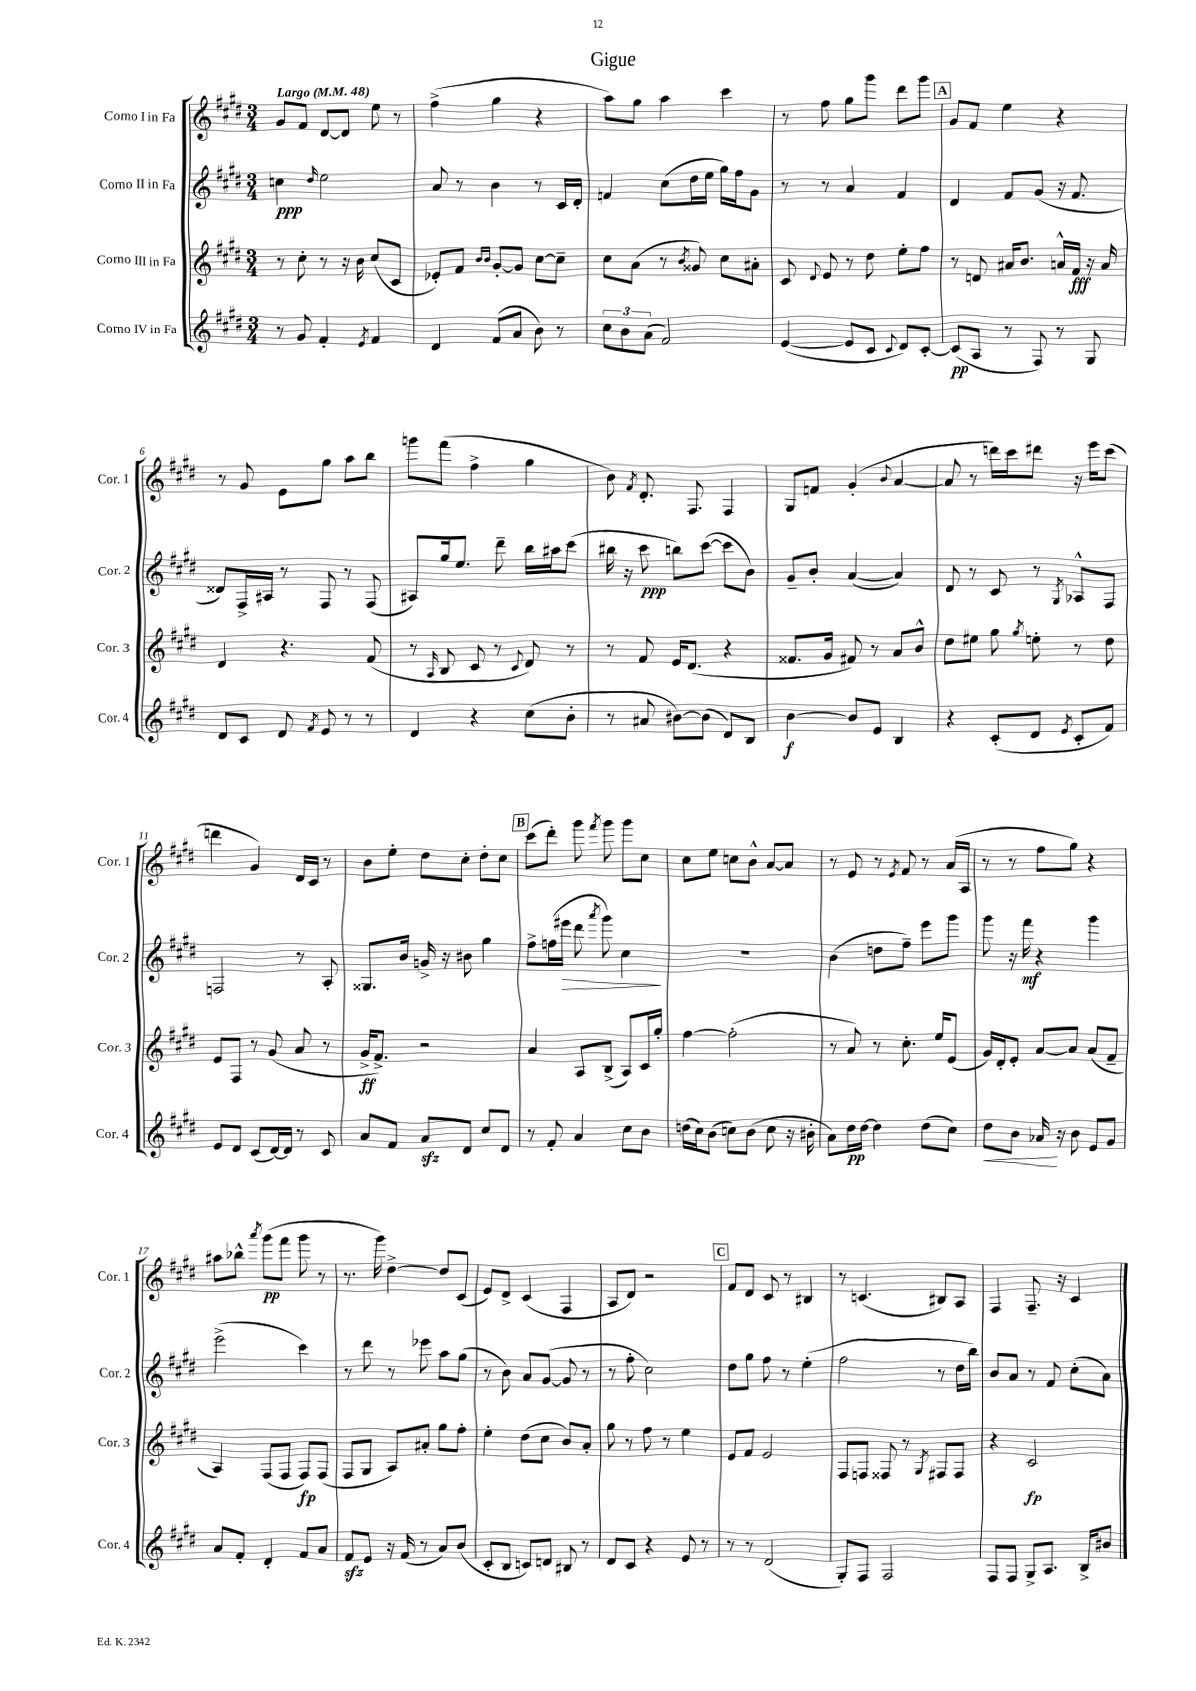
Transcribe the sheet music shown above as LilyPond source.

\header { title = "Gigue" }
<<
\new StaffGroup <<
\new Staff = "s0" \with { instrumentName = "Corno I in Fa" shortInstrumentName = "Cor. 1" } {
    \clef treble \key e \major \numericTimeSignature \time 3/4 \tempo "Largo" 4 = 48
    \autoBeamOff gis'8[ fis'8] dis'8[~ dis'8] e''8 r8 |
    fis''4->( gis''4 r4 |
    a''8[) gis''8] a''4 cis'''4 |
    r8 fis''8 gis''8[ gis'''8] dis'''8[ gis'''8] |
    \mark \markup { \box "A" } gis'8[ fis'8] e''4 r4 |
    r8 gis'8 e'8[ gis''8] a''8[ b''8] |
    g'''8[ fis'''8]( fis''4-> gis''4 |
    b'8) \acciaccatura { fis'8 } dis'8.-. fis8. fis4 |
    gis8[ f'8] gis'4-.( \appoggiatura { b'8 } a'4~ |
    a'8 r8 d'''16[) cis'''16 dis'''8] r16 e'''16[ cis'''8]( |
    d'''4 gis'4) dis'16[ cis'16] r8 |
    b'8[ e''8]-. dis''8[ cis''8]-. dis''8[-. cis''8] |
    \mark \markup { \box "B" } cis'''8[( dis'''8]-.) gis'''8 \acciaccatura { fis'''8 } gis'''8 gis'''8[ cis''8] |
    cis''8[ e''8] c''8[ b'8]-^ a'8[~ a'8] |
    r8 e'8 r8 \acciaccatura { e'8 } fis'8 r8 a'16[( a16] |
    r8 r8 fis''8[ gis''8]) r4 |
    ais''8[ bes''8]-^ \acciaccatura { a'''8 } gis'''8[\pp( fis'''8] gis'''8 r8 |
    r8. gis'''16) dis''4~-> dis''8[ cis'8]( |
    e'8[) dis'8]-> cis'4( fis4 |
    a8[ dis'8]) r2 |
    \mark \markup { \box "C" } fis'8[ dis'8] cis'8 r8 bis4 |
    r8 c'4.( bis8[) a8] |
    fis4 fis8.-- r16 cis'4 \bar "|." |
}
\new Staff = "s1" \with { instrumentName = "Corno II in Fa" shortInstrumentName = "Cor. 2" } {
    \clef treble \key e \major \numericTimeSignature \time 3/4
    \autoBeamOff c''4\ppp \grace { dis''16 } e''2 |
    a'8 r8 b'4 r8 cis'16[ dis'16]-. |
    f'4 cis''8[( dis''16 e''16] gis''16[) fis''16 gis'8] |
    r8 r8 a'4 fis'4 |
    \mark \markup { \box "A" } dis'4 fis'8[ gis'8]( r16 fis'8. |
    disis'8[) fis16-> ais16] r8 fis8 r8 fis8( |
    ais8[) gis''16 e''8.] dis'''8-- b''16[ ais''16 cis'''8]( |
    bis''16 r16 cis'''8\ppp b''8[) cis'''8]~( cis'''8[ b'8]) |
    gis'8[-- b'8]-. a'4~( a'4) |
    dis'8 r8 cis'8 r8 \acciaccatura { gis8 } aes8[-^ fis8] |
    f2 r8 a8-. |
    gisis8.[ b'16] g'16-> r16 bis'8 gis''4 |
    \mark \markup { \box "B" } fis''8[-> f''16( eis'''16]\> dis'''8 \acciaccatura { a'''8 } gis'''8) cis''4\! |
    R2. |
    b'4( d''8[ fis''8]--) e'''8[ gis'''8] |
    gis'''8 r16 fis'''16\mf r4 gis'''4 |
    e'''2->( cis'''4) |
    r8 dis'''8 r8 ees'''8 a''8[ gis''8]( |
    r8 b'8) a'8[ gis'8]~( gis'8 r8 |
    r8 fis''8-. cis''2) |
    \mark \markup { \box "C" } dis''8[ gis''8] fis''8 r8 e''4-.( |
    fis''2 r8 dis''16[ b''16]) |
    b'8[ a'8] r8 fis'8 cis''8[-.( a'8]) \bar "|." |
}
\new Staff = "s2" \with { instrumentName = "Corno III in Fa" shortInstrumentName = "Cor. 3" } {
    \clef treble \key e \major \numericTimeSignature \time 3/4
    \autoBeamOff r8 cis''8-. r8 r16 b'16 cis''8[( cis'8] |
    ees'8[-.) fis'8] \grace { b'16[ b'16] } gis'8[~-. gis'8] cis''8[~ cis''8]-- |
    cis''8[ a'8]( r8 \acciaccatura { b'8 } gisis'8) cis''8[ ais'8]-. |
    cis'8 \appoggiatura { dis'8 } e'8 r8 dis''8 e''8[-. fis''8] |
    \mark \markup { \box "A" } r8 d'8 ais'16[ b'8.] a'16[-^ fis'16]\fff r16 a'16 |
    dis'4 r4. fis'8( |
    r8 \grace { a16 } b8 cis'8 r8 \appoggiatura { cis'8 } dis'8) r8 |
    r8 fis'8 e'16[ dis'8.]( r4 |
    fisis'8.[ gis'16] fis'8) r8 a'8[ b'8]-^ |
    dis''8[ eis''8] gis''8 \acciaccatura { gis''8 } e''8-. r8 dis''8 |
    e'8[ fis8] r8 gis'8( a'8 r8 |
    gis'16[->\ff fis'8.]->) r2 |
    \mark \markup { \box "B" } a'4 a8[ b8]->( a8[) cis'16 gis''16]-. |
    fis''4~ fis''2-.( |
    r8 a'8) r8 cis''8.-. e''16[ e'8]( |
    gis'16[) dis'16-. e'8]-. a'8[~ a'8] a'8[( fis'8]-- |
    a4) fis8[( fis8] fis8[\fp) fis8]( |
    fis8[ gis8] a8[) ais'8]-. gis''8[ fis''8]-. |
    e''4-. dis''8[( cis''8] b'8[) a'8]-. |
    gis''8 r8 fis''8 r8 e''4 |
    \mark \markup { \box "C" } e'8[ fis'8] e'2 |
    fis8[ f8] fisis8 r8 \acciaccatura { gis8 } fis8[ fis8] |
    r4 cis'2\fp \bar "|." |
}
\new Staff = "s3" \with { instrumentName = "Corno IV in Fa" shortInstrumentName = "Cor. 4" } {
    \clef treble \key e \major \numericTimeSignature \time 3/4
    \autoBeamOff r8 gis'8 fis'4-. \acciaccatura { e'8 } fis'4 |
    dis'4 fis'8[( a'8] b'8) r8 |
    \tuplet 3/2 { cis''8[ b'8 a'8]( } fis'2) |
    e'4~( e'8[ cis'8] \appoggiatura { cis'8 } dis'8[) cis'8]~-. |
    \mark \markup { \box "A" } cis'8[\pp( a8] r8 fis8) r8 gis8 |
    dis'8[ cis'8] dis'8 \acciaccatura { fis'8 } e'8 r8 r8 |
    dis'4 r4 cis''8[( b'8]-. |
    r8 ais'8 bis'8[~) bis'8]( dis'8[) b8] |
    b'4~\f b'8[ e'8] b4 |
    r4 cis'8[-.( dis'8] \acciaccatura { e'8 } cis'8[-. fis'8]) |
    e'8[ dis'8] cis'8[( dis'16~) dis'16] r8 cis'8 |
    a'8[ fis'8] a'8[\sfz dis'8] cis''8[ dis'8] |
    \mark \markup { \box "B" } r8 fis'8-. a'4 cis''8[ b'8] |
    d''16[( cis''16) b'8]( c''8[) b'8]( c''8 r16 bis'16-. |
    a'8[) dis''16\pp dis''16]~ dis''4 dis''8[( cis''8]) |
    dis''8[\< b'8] aes'16\! r16 b'8 e'8[ gis'8] |
    a'8[ fis'8]-. dis'4-. fis'8[ a'8] |
    fis'8[\sfz e'8] r16 fis'16( r8 a'8[) b'8]( |
    cis'8[-. b8] c'8[) d'8] bis8 r8 |
    dis'8[ cis'8] r4 e'8 r8 |
    \mark \markup { \box "C" } r8 r8 dis'2( |
    gis8[-.) fis8] fis2 |
    fis8[ fis8] gis8[-> a8.] b16[-> bis'8] \bar "|." |
}
>>
>>
